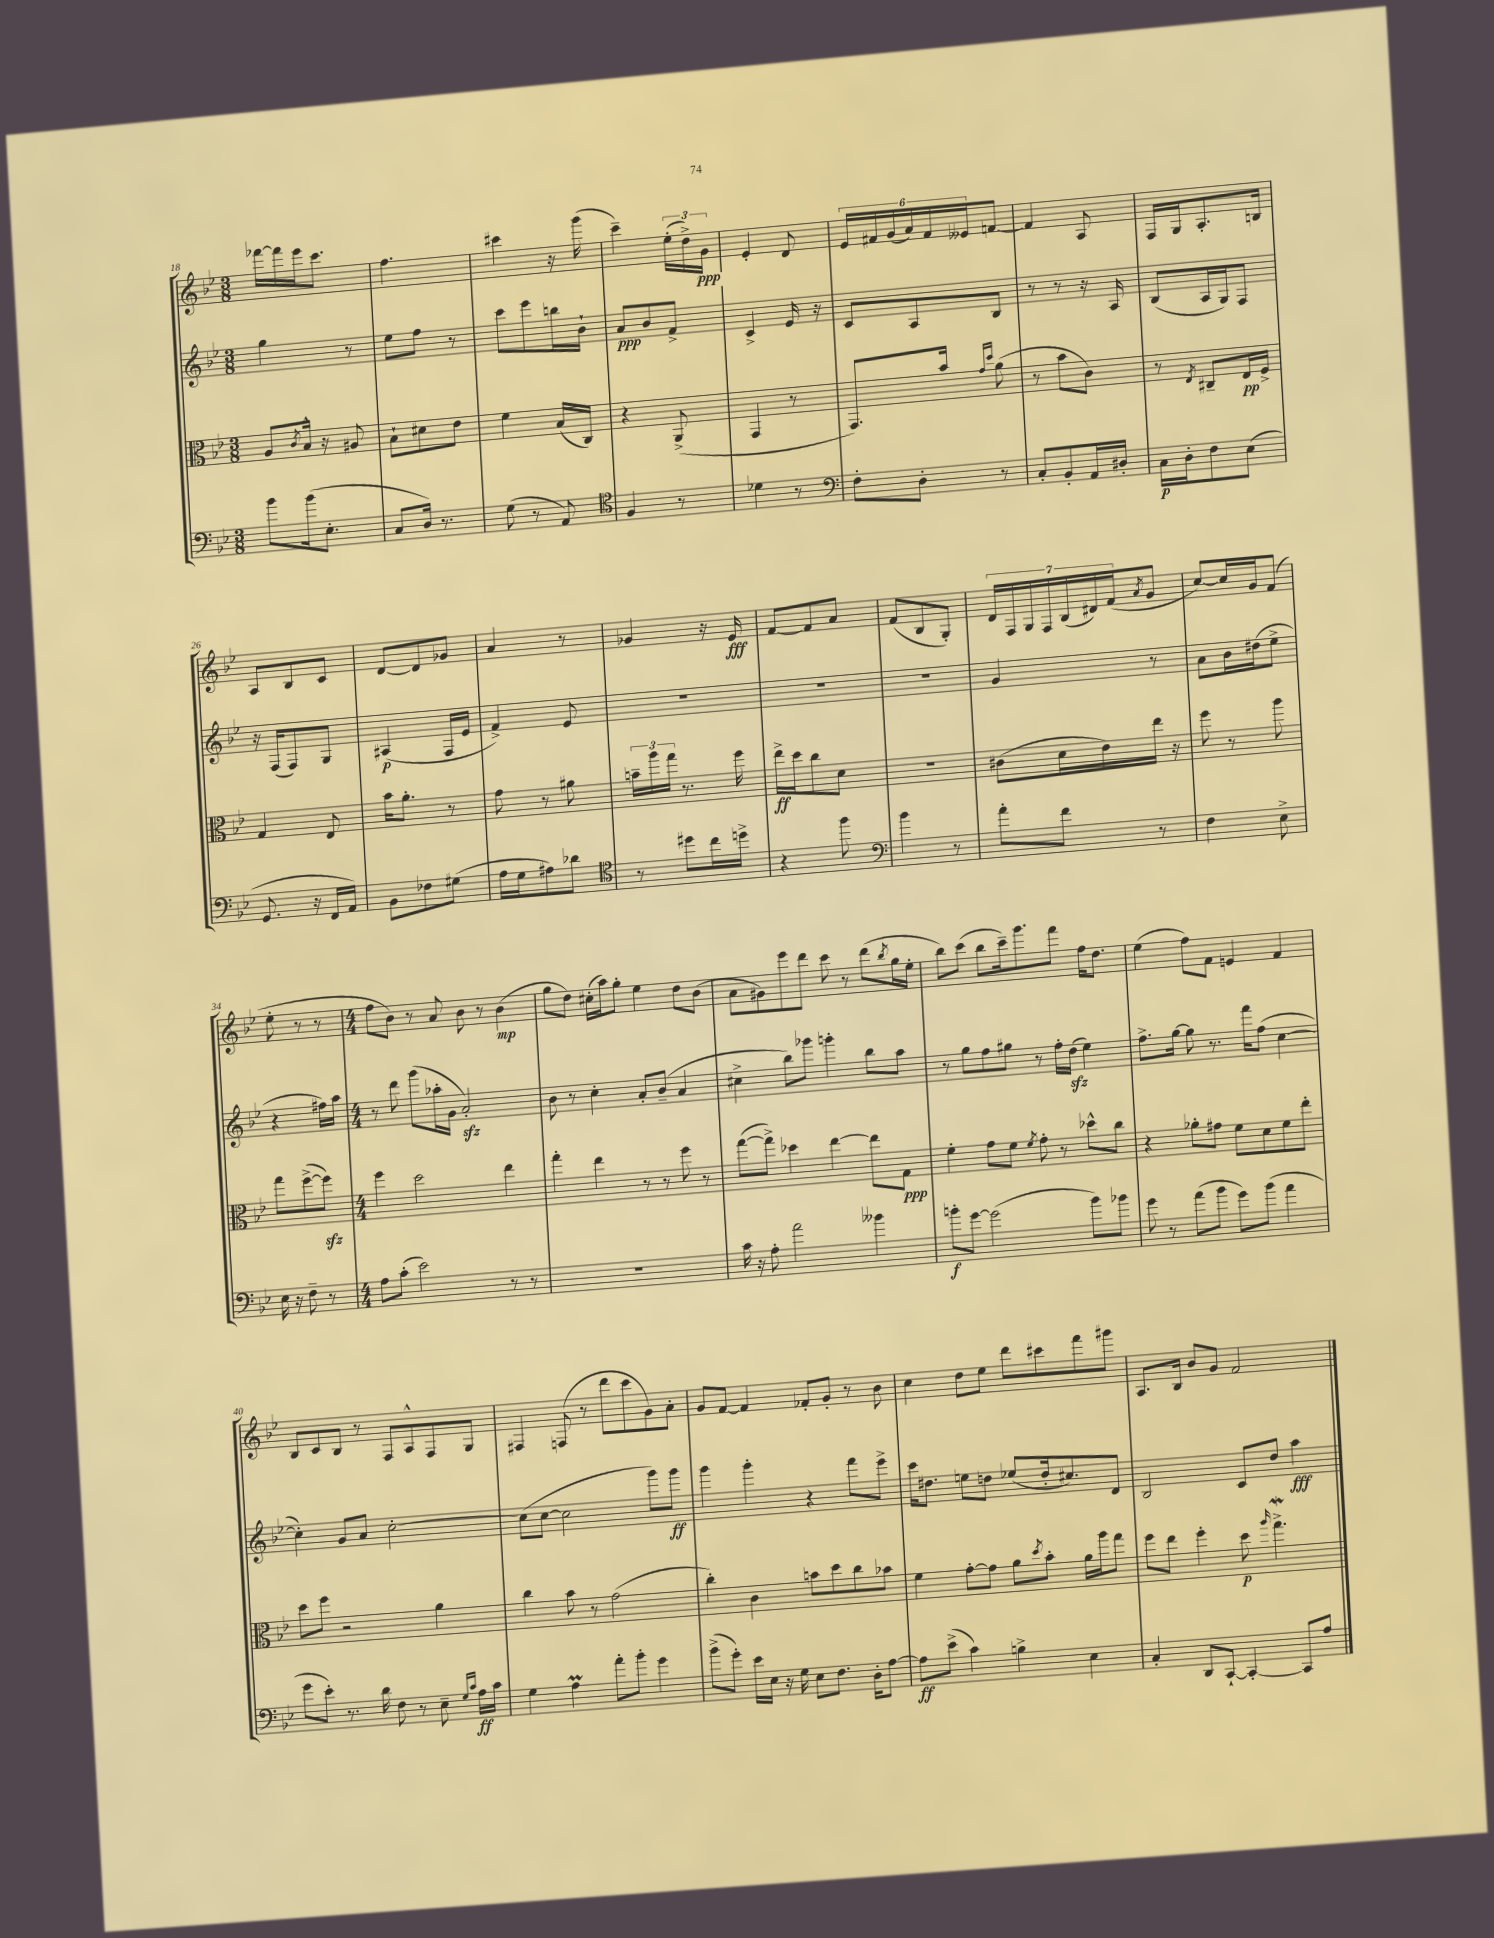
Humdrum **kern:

**kern	**kern	**kern	**kern
*staff4	*staff3	*staff2	*staff1
*clefF4	*clefC3	*clefG2	*clefG2
*k[b-e-]	*k[b-e-]	*k[b-e-]	*k[b-e-]
*M3/8	*M3/8	*M3/8	*M3/8
8b-	8A	4gg	[16fff-
.	.	.	16fff-]
.	8qc	.	.
(16b-	16B-^^	.	16eee-
8.E-'	16r	.	8.ccc
.	8A#	8r	.
=	=	=	=
8C	8B-`	8ee-	4.ff
16D)	8d#	8ff	.
8.r	.	.	.
.	8e-	8r	.
=	=	=	=
(8G	4f	8ccc	4ccc#
8r	.	8eee-	.
8AA)	(16B-	16bb	16r
.	16C)	16b-`	(16ggg
=	=	=	=
*clefC4	*	*	*
4F	4r	8a	4ccc~)
.	.	8b-	.
8r	(8AA^	8f^	(24ee-'
.	.	.	24dd^)
.	.	.	24g
=	=	=	=
4d-	4GG	4c^	4e-'
8r	8r	16e-	8d
.	.	16r	.
=	=	=	=
*clefF4	*	*	*
8F'	8.GG)	8c	24e-
.	.	.	24f#
.	.	.	(24g
8D'	.	8A	24a)
.	.	.	24f#
.	16b-	.	.
.	.	.	24e--
.	16qqg	.	.
.	16qqdd	.	.
8r	(8a	8B-	[8f
=	=	=	=
8C'	8r	8r	4f]
8BB-'	8b-	8r	.
16AA	8c)	16r	8A
16D#'	.	16A	.
=	=	=	=
16C	8r	(8B-	16F
16D'	.	.	16G
.	8qE-	.	.
8F	8C#~	16A	8.A'
.	.	16G)	.
(8E-	16E-	8F	.
.	16F^	.	16B
=	=	=	=
8.GG	4G	16r	8A
.	.	(16F	.
.	.	8F)	8B-
16r	.	.	.
16FF	8E-	8G	8c
16AA)	.	.	.
=	=	=	=
8BB-	16b-	(4A#	[8d
.	8.a'	.	.
8F-	.	.	8d]
(8G#	8r	16F	8g-
.	.	16e-	.
=	=	=	=
16A	8g	4f^)	4a
16G	.	.	.
8A#)	8r	.	.
8d-	8a#	8e-	8r
=	=	=	=
*clefC4	*	*	*
8r	24b~	4.r	4g-
.	24aa	.	.
.	24gg	.	.
8dd#	8.r	.	.
16cc	.	.	16r
16dd^	16ff	.	16e-
=	=	=	=
4r	16ee-^	4.r	[8f
.	16dd	.	.
.	8cc	.	8f]
8ff	8d	.	8a
=	=	=	=
*clefF4	*	*	*
4b-	4.r	4.r	(8f
.	.	.	8B-
8r	.	.	8G')
=	=	=	=
8a'	(8c#	4g	28d
.	.	.	28F
.	.	.	28G
.	.	.	28F
8f	16d	.	.
.	.	.	(28B-
.	.	.	28d#)
.	16e-)	.	.
.	.	.	(28f
.	.	.	8qa
8r	16ee-	8r	8g
.	16r	.	.
=	=	=	=
4F	8ff	8a	[8cc)
.	8r	16b-	16cc]
.	.	(16dd#	16g
8E-^	8aa	8ee-^	(8f
=	=	=	=
16E-	8gg	4r	8ee-'
16r	.	.	.
8F~	([8ff^	.	8r
8r	8ff])	16ff#)	8r
.	.	16aa	.
=	=	=	=
*M4/4	*M4/4	*M4/4	*M4/4
8A	4ff	8r	8ff
(8c'	.	8ddd	8b-)
2e-)	2dd	(8ggg	8r
.	.	16aa-'	8a
.	.	16g	.
.	.	2a')	8b-
.	.	.	8r
8r	4ee-	.	(4b-
8r	.	.	.
=	=	=	=
1r	4gg'	8b-	8gg
.	.	8r	8dd)
.	4ee-	4cc'	(16cc#'
.	.	.	16aa)
.	.	.	8gg'
.	8r	8a'	4ee-
.	8r	(8b-~	.
.	8ff	4a	8dd
.	8r	.	(8b-
=	=	=	=
16c	([8gg	4cc#^	8a
16r	.	.	.
8A'	8gg^])	.	8g#)
2a	4dd-	8bb-)	8eee-
.	.	8ggg-	8ddd
.	[4ee-	4ggg'	8ccc
.	.	.	8r
4b--	8ee-]	8bb-	(8ddd
.	.	.	8qbb-
.	8G	8aa	16gg
.	.	.	16ee-'
=	=	=	=
8b'	4f'	8r	8bb-)
[8g	.	8gg	(8ccc
(2g]	8g	8ff	8bb-
.	8f	8gg#	16ccc~)
.	.	.	8.ggg
.	8qf	.	.
.	8g'	8r	.
.	8r	16ff'	8fff
.	.	(16dd	.
8b)	8dd-^^	4ee-)	16ff
.	.	.	8.dd
8b-	8cc	.	.
=	=	=	=
8g	4r	8.ff^	(4ee-
8r	.	.	.
.	.	[16gg	.
(8a	8a-'	8gg]	8ff)
8b-	8g#	8.r	8f
8g)	8f	.	4e
.	.	16fff	.
(8b-	8d	(8ff	.
4a	8f	[4cc	4f
.	8ee-'	.	.
=	=	=	=
8g	8dd	4cc'])	8B-
8e-')	8ff	.	8c
8.r	2r	8g	8B-
.	.	8a	8r
16d	.	.	.
8F	.	[2cc'	8F
8r	.	.	8A^^
8E-~	4a	.	8F
16qqG	.	.	.
16qqc	.	.	.
16A	.	.	8G
16c	.	.	.
=	=	=	=
4G	4cc	(8cc]	4F#
.	.	[8cc	.
4A	8b-	2cc]	(8F
.	8r	.	8r
8a'	(2g	.	8ddd
8b-'	.	.	8ccc
4g	.	8ggg)	8g)
.	.	8ggg	8a'
=	=	=	=
(8b-^	4cc')	4ggg	8g
8g')	.	.	[8f
16e-	4c	4ggg'	4f]
16E-	.	.	.
16r	.	.	.
16G	.	.	.
8E-	8b	4r	8f-'
8.F	8dd	.	8g'
.	8cc	8fff	8r
16D'	.	.	.
[8A	8b-	8eee-^	8b-
=	=	=	=
8A]	4f	16ccc	4cc
.	.	8.dd#	.
(8e-^	.	.	.
4c)	[8g'	8ee	8dd
.	8g]	8dd	8ee-
4B^	8a	(8ee-	8ddd
.	8qdd	.	.
.	8b-'	16dd'	8ccc#
.	.	8.cc#)	.
4E-	16a	.	8fff
.	16aa	.	.
.	8gg	8d	8ggg#
=	=	=	=
4C'	8ff	2B-	8.A
.	8ee-	.	.
.	.	.	16B-
8DD	4ff'	.	8b-
[8CC`	.	.	8g
4CC'_	8dd	8c	2f
.	16qqaa	.	.
.	4.gg^	8dd	.
8CC]	.	4aa	.
8A	.	.	.
==	==	==	==
*-	*-	*-	*-
